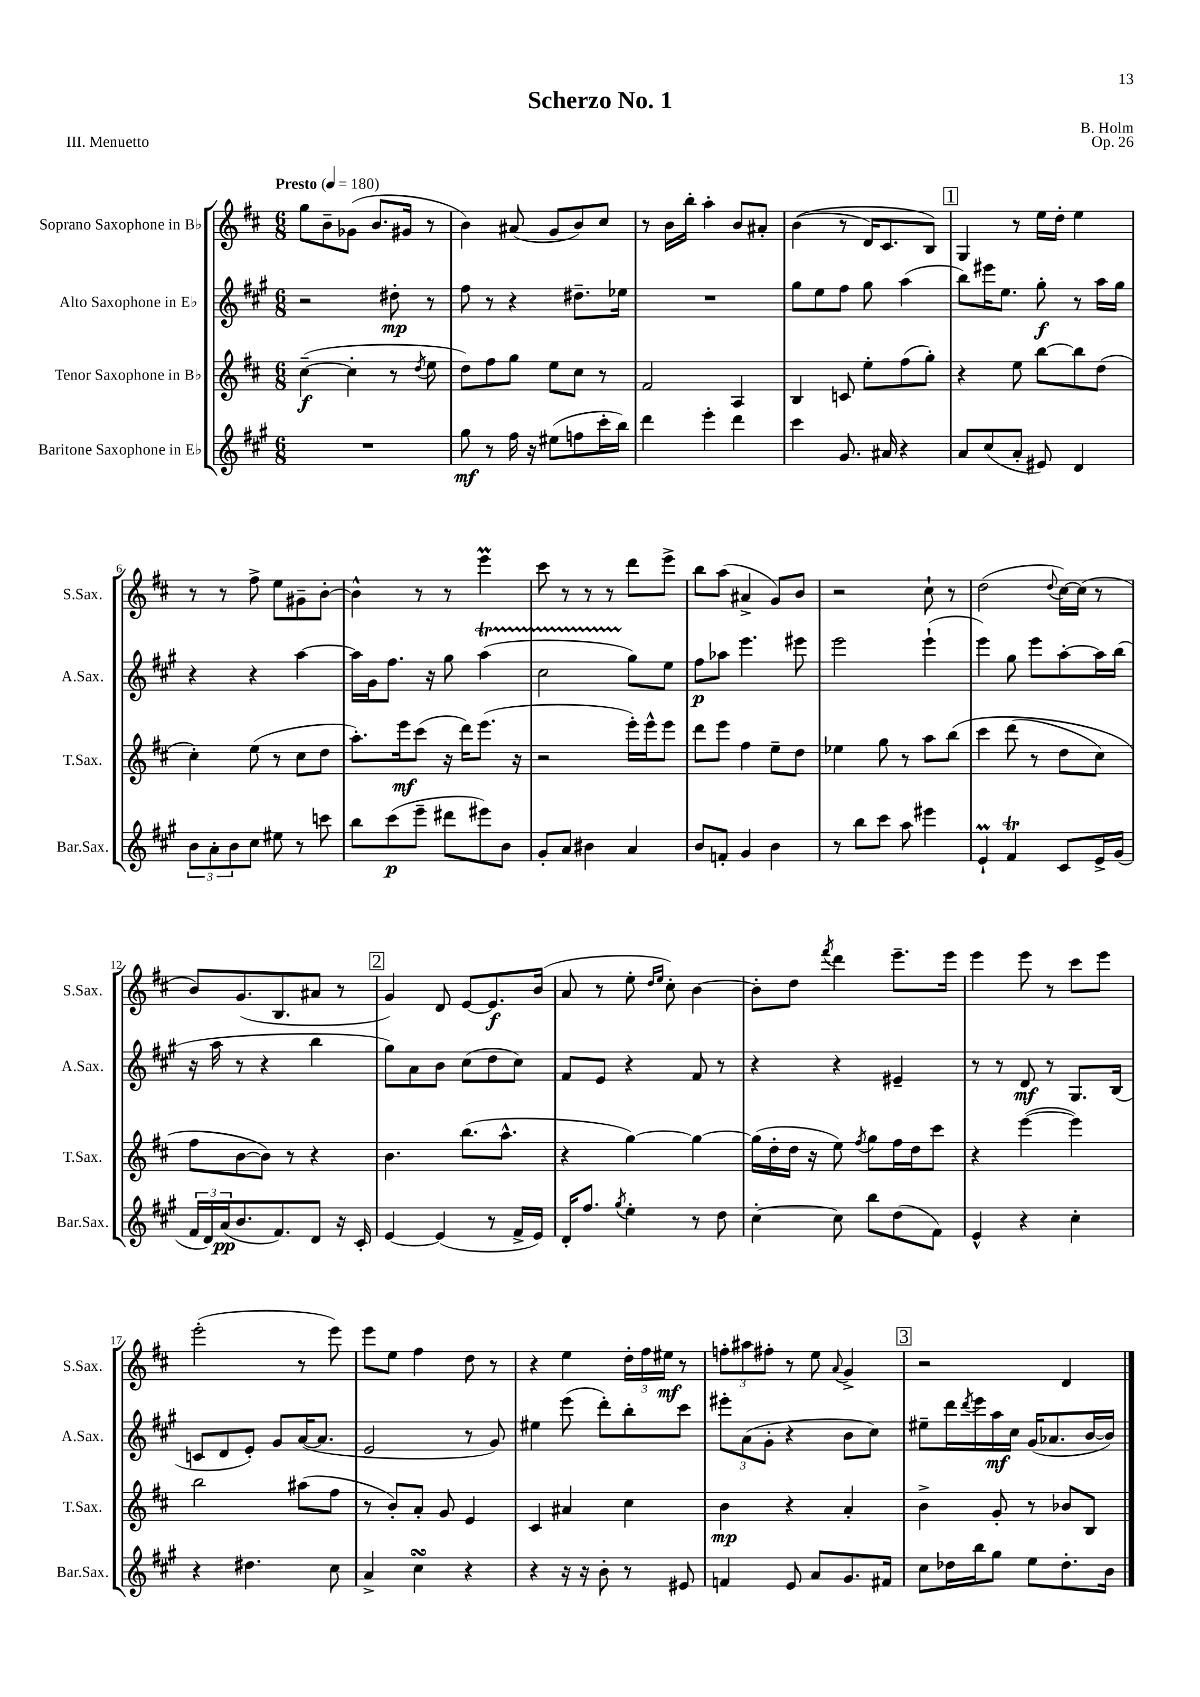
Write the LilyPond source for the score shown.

\header { title = "Scherzo No. 1" composer = "B. Holm" opus = "Op. 26" piece = "III. Menuetto" }
<<
\new StaffGroup <<
\new Staff = "s0" \with { instrumentName = "Soprano Saxophone in Bb" shortInstrumentName = "S.Sax." } {
    \clef treble \key d \major \numericTimeSignature \time 6/8 \tempo "Presto" 4 = 180
    g''8 b'8-- ges'8( b'8. gis'16 r8 |
    b'4) ais'8( g'8 b'8) cis''8 |
    r8 b'16 b''16-. a''4-. b'8 ais'8-. |
    b'4(\( r8 d'16) cis'8. b8\) |
    \mark \markup { \box "1" } g4 r8 e''16 d''16-. e''4 |
    r8 r8 fis''8-> e''8 gis'8-- b'8~-. |
    b'4-^ r8 r8 e'''4\prall |
    cis'''8 r8 r8 r8 d'''8 e'''8-> |
    b''8 a''8( ais'4-> g'8) b'8 |
    r2 cis''8-! r8 |
    d''2( \appoggiatura { d''8 } cis''16~) cis''16( r8 |
    b'8) g'8.( b8. ais'8 r8 |
    \mark \markup { \box "2" } g'4) d'8 e'8~ e'8.\f b'16( |
    a'8 r8 e''8-. \grace { d''16 e''16 } cis''8-.) b'4~ |
    b'8-. d''8 \acciaccatura { fis'''8 } d'''4 e'''8.-- e'''16 |
    e'''4 e'''8 r8 cis'''8 e'''8 |
    e'''2-.( r8 e'''8) |
    e'''8 e''8 fis''4 d''8 r8 |
    r4 e''4 \tuplet 3/2 { d''16-. fis''16 eis''16\mf } r8 |
    \tuplet 3/2 { f''8-. ais''8 fis''8-. } r8 e''8 \appoggiatura { a'8 } g'4-> |
    \mark \markup { \box "3" } r2 d'4 \bar "|." |
}
\new Staff = "s1" \with { instrumentName = "Alto Saxophone in Eb" shortInstrumentName = "A.Sax." } {
    \clef treble \key a \major \numericTimeSignature \time 6/8
    r2 dis''8-.\mp r8 |
    fis''8 r8 r4 dis''8.-- ees''16 |
    R2. |
    gis''8 e''8 fis''8 gis''8 a''4( |
    \mark \markup { \box "1" } b''8) eis'''16 e''8. gis''8-.\f r8 a''16 gis''16 |
    r4 r4 a''4~ |
    a''16 gis'16 fis''8. r16 gis''8 a''4\startTrillSpan( |
    cis''2 gis''8\stopTrillSpan) e''8 |
    fis''8\p aes''8 e'''4. eis'''8 |
    e'''2 e'''4-!( |
    e'''4) gis''8 e'''8 a''8~-. a''16 b''16( |
    r16 a''16 r8 r4 b''4 |
    \mark \markup { \box "2" } gis''8) a'8 b'8 cis''8( d''8 cis''8) |
    fis'8 e'8 r4 fis'8 r8 |
    r4 r4 eis'4-- |
    r8 r8 d'8\mf r8 gis8. b16( |
    c'8 d'8 e'8-.) gis'8 a'16~( a'8. |
    e'2 r8 gis'8) |
    eis''4 e'''8( d'''8-.) b''8-. cis'''8 |
    \tuplet 3/2 { eis'''8-. a'8( gis'8-. } r4 b'8 cis''8) |
    \mark \markup { \box "3" } eis''8-- d'''16 \acciaccatura { d'''8 } e'''16 a''16\mf cis''16 gis'16( aes'8. b'16~ b'16) \bar "|." |
}
\new Staff = "s2" \with { instrumentName = "Tenor Saxophone in Bb" shortInstrumentName = "T.Sax." } {
    \clef treble \key d \major \numericTimeSignature \time 6/8
    cis''4~--\f( cis''4-. r8 \acciaccatura { d''8 } e''8 |
    d''8) fis''8 g''8 e''8 cis''8 r8 |
    fis'2 a4 |
    b4 c'8 e''8-. fis''8( g''8-.) |
    \mark \markup { \box "1" } r4 e''8 b''8~ b''8 d''8( |
    cis''4-.) e''8( r8 cis''8 d''8 |
    a''8.-.) e'''16\mf cis'''8( r16 d'''16) e'''8.( r16 |
    r2 e'''16-.) e'''16-^ e'''8 |
    d'''8 e'''8 fis''4 e''8-- d''8 |
    ees''4 g''8 r8 a''8 b''8\( |
    cis'''4 d'''8( r8 d''8 cis''8) |
    fis''8 b'8~ b'8\) r8 r4 |
    \mark \markup { \box "2" } b'4. b''8.( a''8.-^ |
    r4 g''4~) g''4~ |
    g''16( d''16-. d''16 r16 e''8) \acciaccatura { fis''8 } g''8 fis''16 d''16 cis'''8 |
    r4 e'''4~( e'''4) |
    b''2 ais''8( fis''8 |
    r8 b'8-.) a'8-. g'8 e'4 |
    cis'4 ais'4 cis''4 |
    b'4\mp r4 a'4-. |
    \mark \markup { \box "3" } b'4-> g'8-. r8 bes'8 b8 \bar "|." |
}
\new Staff = "s3" \with { instrumentName = "Baritone Saxophone in Eb" shortInstrumentName = "Bar.Sax." } {
    \clef treble \key a \major \numericTimeSignature \time 6/8
    R2. |
    gis''8\mf r8 fis''16 r16 eis''8( f''8 cis'''16-. b''16) |
    d'''4 e'''4-. d'''4 |
    cis'''4 gis'8. ais'16 r4 |
    \mark \markup { \box "1" } a'8 cis''8( a'8-. eis'8) d'4 |
    \tuplet 3/2 { b'8 a'8-. b'8 } cis''8 eis''8 r8 c'''8 |
    b''8 cis'''8\p( e'''8-- dis'''8 eis'''8) b'8 |
    gis'8-. a'8 bis'4 a'4 |
    b'8 f'8-. gis'4 b'4 |
    r8 b''8 cis'''8 a''8 eis'''4 |
    e'4-!\prall fis'4\trill cis'8 e'16-> gis'16( |
    \tuplet 3/2 { fis'16 d'16) a'16\pp( } b'8. fis'8.) d'8 r16 cis'16-. |
    \mark \markup { \box "2" } e'4~ e'4( r8 fis'16-> e'16) |
    d'16-. fis''8. \acciaccatura { gis''8 } e''4-. r8 d''8 |
    cis''4~-. cis''8 b''8 d''8( fis'8) |
    e'4-^ r4 cis''4-. |
    r4 dis''4. cis''8 |
    a'4-> cis''4\turn r4 |
    r4 r16 r16 b'8-. r8 eis'8 |
    f'4 e'8 a'8 gis'8. fis'16 |
    \mark \markup { \box "3" } cis''8 des''16 b''16 gis''8 e''8 des''8.-. b'16 \bar "|." |
}
>>
>>
